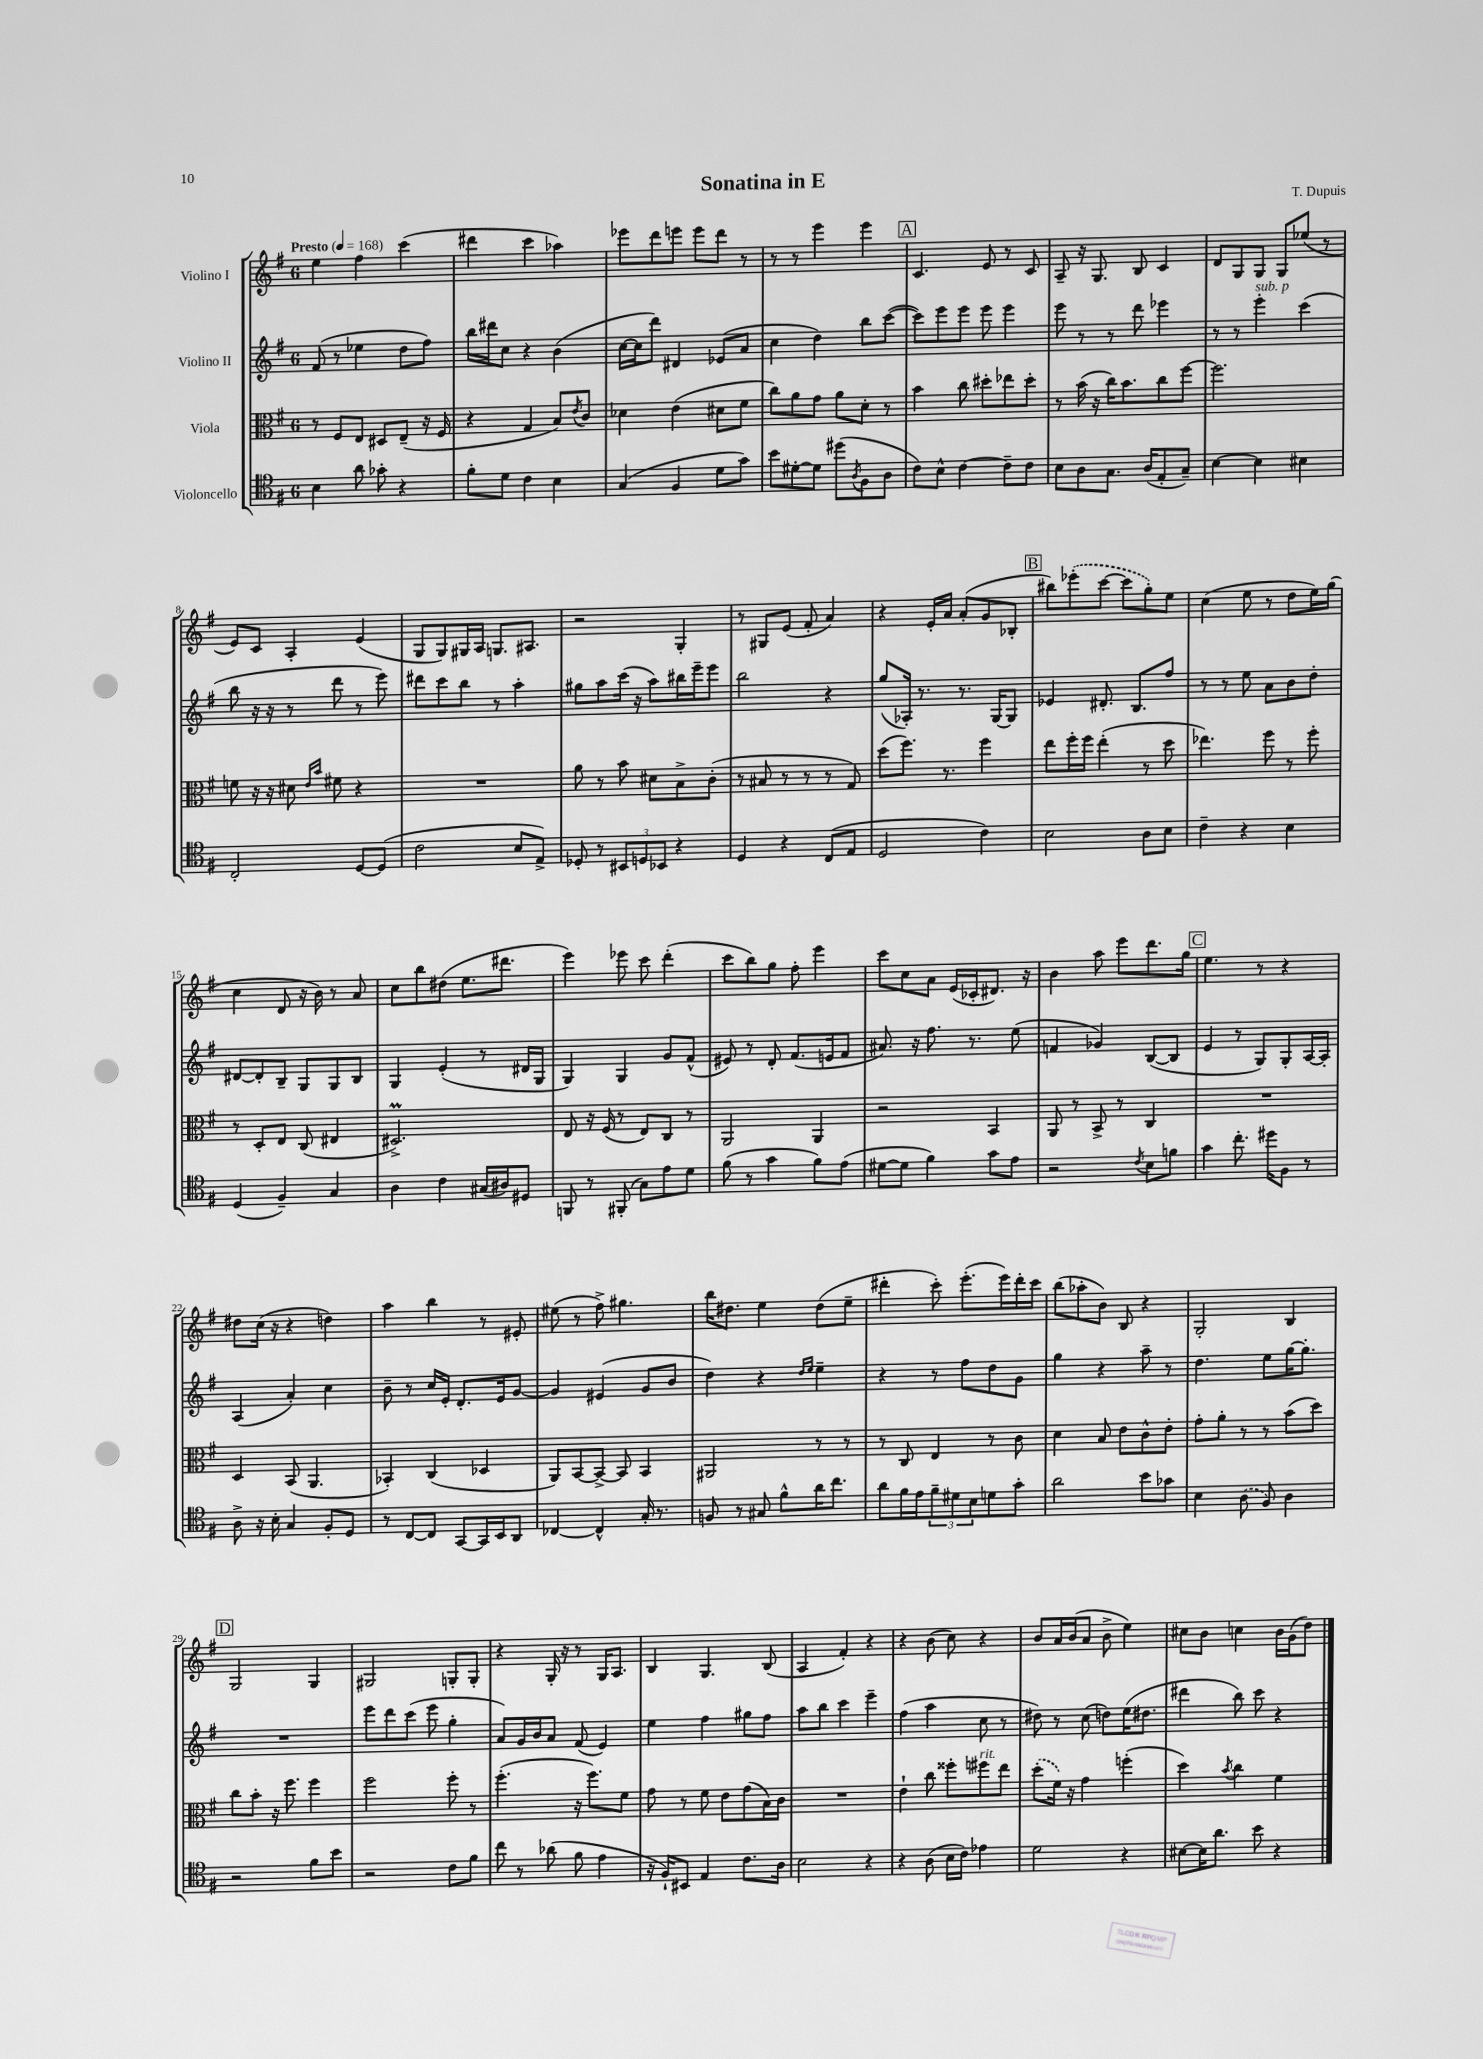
\header { title = "Sonatina in E" composer = "T. Dupuis" }
<<
\new StaffGroup <<
\new Staff = "s0" \with { instrumentName = "Violino I" } {
    \clef treble \key g \major \once \override Staff.TimeSignature.style = #'single-digit \time 6/8 \tempo "Presto" 4 = 168
    e''4 fis''4 c'''4( |
    dis'''4 c'''4 aes''4) |
    ees'''8 d'''8 e'''8 e'''8 d'''8 r8 |
    r8 r8 e'''4 e'''4 |
    \mark \markup { \box "A" } c'4. e'8 r8 c'8 |
    a8-- r16 g8. b8 c'4 |
    d'8 g8 g8 g8 ees''8( r8 |
    e'8) c'8 a4-. e'4( |
    g8 g8) gis16 a16 g8. ais8. |
    r2 g4-. |
    r8 gis8 e'8( fis'8-. a'4) |
    r4 e'16-. a'16 a'8-.( g'8 bes8-. |
    \mark \markup { \box "B" } bis''8) \once \slurDashed ees'''8-.( c'''8~ c'''8 g''8-.) e''8 |
    c''4( e''8 r8 d''8 e''16) g''16( |
    c''4 d'8 r16 b'16) r8 a'8 |
    c''8 b''8 dis''8( e''8. dis'''8. |
    e'''4) ees'''8 c'''8 d'''4-.( |
    c'''8 b''8) g''8 fis''8-. e'''4 |
    c'''8 c''8 a'8 e'16( ces'16-. dis'8.) r16 |
    b'4 a''8 e'''8 d'''8. g''16 |
    \mark \markup { \box "C" } e''4. r8 r4 |
    dis''8 c''16( r16 r4 d''4) |
    a''4 b''4 r8 eis'8-. |
    eis''8( r8 fis''8->) gis''4. |
    b''16 dis''8. e''4 dis''8( e''8-- |
    dis'''4-. c'''8-.) e'''8.-.( e'''16) dis'''16-. c'''16 |
    b''8( aes''8-. b'8) b8 r4 |
    g2-. b4 |
    \mark \markup { \box "D" } g2 g4 |
    gis2 g8-. g8-. |
    r4 g16-. r16 r8 g16 a8. |
    b4 g4. b8( |
    a4 fis'4-.) r4 |
    r4 b'8( c''8) r4 |
    b'8 a'16 b'16( a'8 b'8-> e''4) |
    cis''8 b'8 c''4 b'16 g'16( d''8) \bar "|." |
}
\new Staff = "s1" \with { instrumentName = "Violino II" } {
    \clef treble \key g \major \once \override Staff.TimeSignature.style = #'single-digit \time 6/8
    fis'8( r8 ees''4 d''8 fis''8) |
    b''16 dis'''16 c''8 r4 b'4( |
    c''16~ c''16 d'''8) dis'4 ees'8( a'8 |
    c''4 d''4) b''8 c'''8~( |
    \mark \markup { \box "A" } c'''8) e'''8 e'''8 e'''8 e'''4 |
    e'''8 r8 r8 d'''8 ees'''4 |
    r8 r8 e'''4-.^\markup { \italic "sub. p" } c'''4( |
    b''8 r16 r16 r8 d'''8 r8 e'''8) |
    dis'''8 c'''8 b''8 r8 a''4-. |
    gis''8 a''8 c'''16( r16 a''8) bis''16 e'''16-- e'''8 |
    b''2 r4 |
    g''8( aes16-.) r8. r8. g16~ g8 |
    \mark \markup { \box "B" } ees'4 dis'8.-. b8. fis''8 |
    r8 r8 e''8 a'8 b'8 d''8-. |
    dis'8~ dis'8-. b8-- g8 g8 b8 |
    g4 e'4-.( r8 dis'16 g16 |
    g4) g4 g'8 fis'8-^( |
    eis'8) r8 d'8-. fis'8.( e'16 fis'8 |
    ais'8.) r16 fis''8. r8. e''8( |
    f'4 ges'4) b8~( b8 |
    \mark \markup { \box "C" } e'4 r8 g8) g8-. a16~ a16-. |
    a4( a'4-.) c''4 |
    b'8-- r8 c''16 e'16-. d'8.-. e'16 g'8~ |
    g'4 eis'4( g'8 b'8 |
    d''4) r4 \grace { d''16 e''16 } e''4-- |
    r4 r8 fis''8 d''8 g'8 |
    g''4 r4 a''8-- r8 |
    d''4. e''8 g''16~ g''8.-. |
    \mark \markup { \box "D" } R2. |
    e'''8 d'''8 c'''8( e'''8 g''4-. |
    a'8) g'16 b'16 a'8 fis'8( e'4) |
    e''4 fis''4 gis''8 fis''8 |
    a''8 b''8 c'''4 e'''4-- |
    fis''4( a''4 c''8 r8 |
    dis''8) r8 c''8( d''8) e''16( dis''8. |
    dis'''4 b''8) c'''8 r4 \bar "|." |
}
\new Staff = "s2" \with { instrumentName = "Viola" } {
    \clef alto \key g \major \once \override Staff.TimeSignature.style = #'single-digit \time 6/8
    r8 fis8 e8 dis8 e8--( r16 fis16 |
    r4 g4 b8) \acciaccatura { e'8 } c'8 |
    des'4 e'4( dis'8 fis'8 |
    c''8) a'8 g'8 a'8 d'8-. r8 |
    \mark \markup { \box "A" } b'4 c''8 dis''8-. ees''8 dis''8-. |
    r8 b'16( r16 c''16) b'8. c''8 fis''8~ |
    fis''2. |
    f'8 r16 r16 dis'8 \grace { e'16 b'16 } fis'8 r4 |
    R2. |
    a'8 r8 b'8 dis'8 b8-> c'8-.( |
    r8 bis8 r8 r8 r8 g8) |
    d''8( fis''8.) r8. fis''4 |
    \mark \markup { \box "B" } e''8 fis''16-. fis''16 e''4-.( r8 d''8 |
    ees''4.) fis''8 r8 fis''8-. |
    r8 d8-. e8 c8( eis4 |
    dis2.->\prall) |
    e8 r16 fis16( r8 e8) c8 r8 |
    a,2 a,4 |
    r2 b,4 |
    a,8 r8 b,8-> r8 c4 |
    \mark \markup { \box "C" } R2. |
    d4 b,8( a,4. |
    bes,4-.) c4( des4 |
    a,8) b,8~ b,8~-> b,8 b,4 |
    ais,2 r8 r8 |
    r8 c8 e4 r8 c'8 |
    d'4 b8 e'8 c'8-^ e'8-. |
    g'8-. a'8-. r8 r8 b'8( d''8) |
    \mark \markup { \box "D" } c''8 b'8-. r16 fis''8. fis''4 |
    fis''2 fis''8-. r8 |
    fis''4.-.( r16 fis''8.) fis'8 |
    g'8 r8 fis'8 e'8 g'8( b16) c'16 |
    R2. |
    e'4-! c''8 fisis''8-. fis''8^\markup { \italic "rit." } e''8 |
    \once \slurDashed d''8-.( fis'16) r16 g'4 f''4-.( |
    d''4) \acciaccatura { b'8 } c''4 fis'4 \bar "|." |
}
\new Staff = "s3" \with { instrumentName = "Violoncello" } {
    \clef tenor \key g \major \once \override Staff.TimeSignature.style = #'single-digit \time 6/8
    b4 a'8 ges'8-. r4 |
    fis'8-. d'8 c'4 b4 |
    g4( fis4 d'8 g'8) |
    b'8 dis'8~-. dis'8 dis''8( \acciaccatura { a8 } fis8 a8 |
    \mark \markup { \box "A" } c'8) b8-^ c'4~ c'8-- c'8 |
    b8 a8 g8. a16( e8-. g8--) |
    b4~ b4 bis4 |
    c2-. d8~ d8( |
    c'2 b8 e8->) |
    des8-. r8 \tuplet 3/2 { bis,8 d8 bes,8 } r4 |
    d4 r4 c8( e8 |
    d2 c'4) |
    \mark \markup { \box "B" } b2 a8 b8 |
    c'4-- r4 b4 |
    d4( fis4--) g4 |
    a4 c'4 gis16( ais16) dis8 |
    f,8 r8 fis,8-.( g8) e'8 d'8 |
    fis'8( r8 g'4 fis'8) e'8( |
    dis'8~ dis'8 fis'4) g'8 e'8 |
    r2 \acciaccatura { c'8 } b8 f'8 |
    \mark \markup { \box "C" } g'4 c''8.-. dis''16 fis8 r8 |
    a8-> r16 b16-. g4 fis8-. d8 |
    r8 c8~ c8 g,8~ g,16 b,16 a,8 |
    ces4~ ces4-^ g16-. r8. |
    f8 r8 gis8 fis'8-^ a'16 c''8. |
    a'8 fis'16 e'16 \tuplet 3/2 { fis'8-- dis'8 b8 } d'8 g'8-. |
    a'2 b'8 ges'8 |
    b4 \once \slurDashed a8( fis8) a4 |
    \mark \markup { \box "D" } r2 fis'8 b'8 |
    r2 c'8 fis'8 |
    c''8 r8 aes'8( fis'8 e'4 |
    r16 fis16-!) bis,8 e4 c'8. a16 |
    b2 r4 |
    r4 a8( b16 c'16) ees'4 |
    d'2 r4 |
    bis8~ bis16 a'8. b'8 r4 \bar "|." |
}
>>
>>
